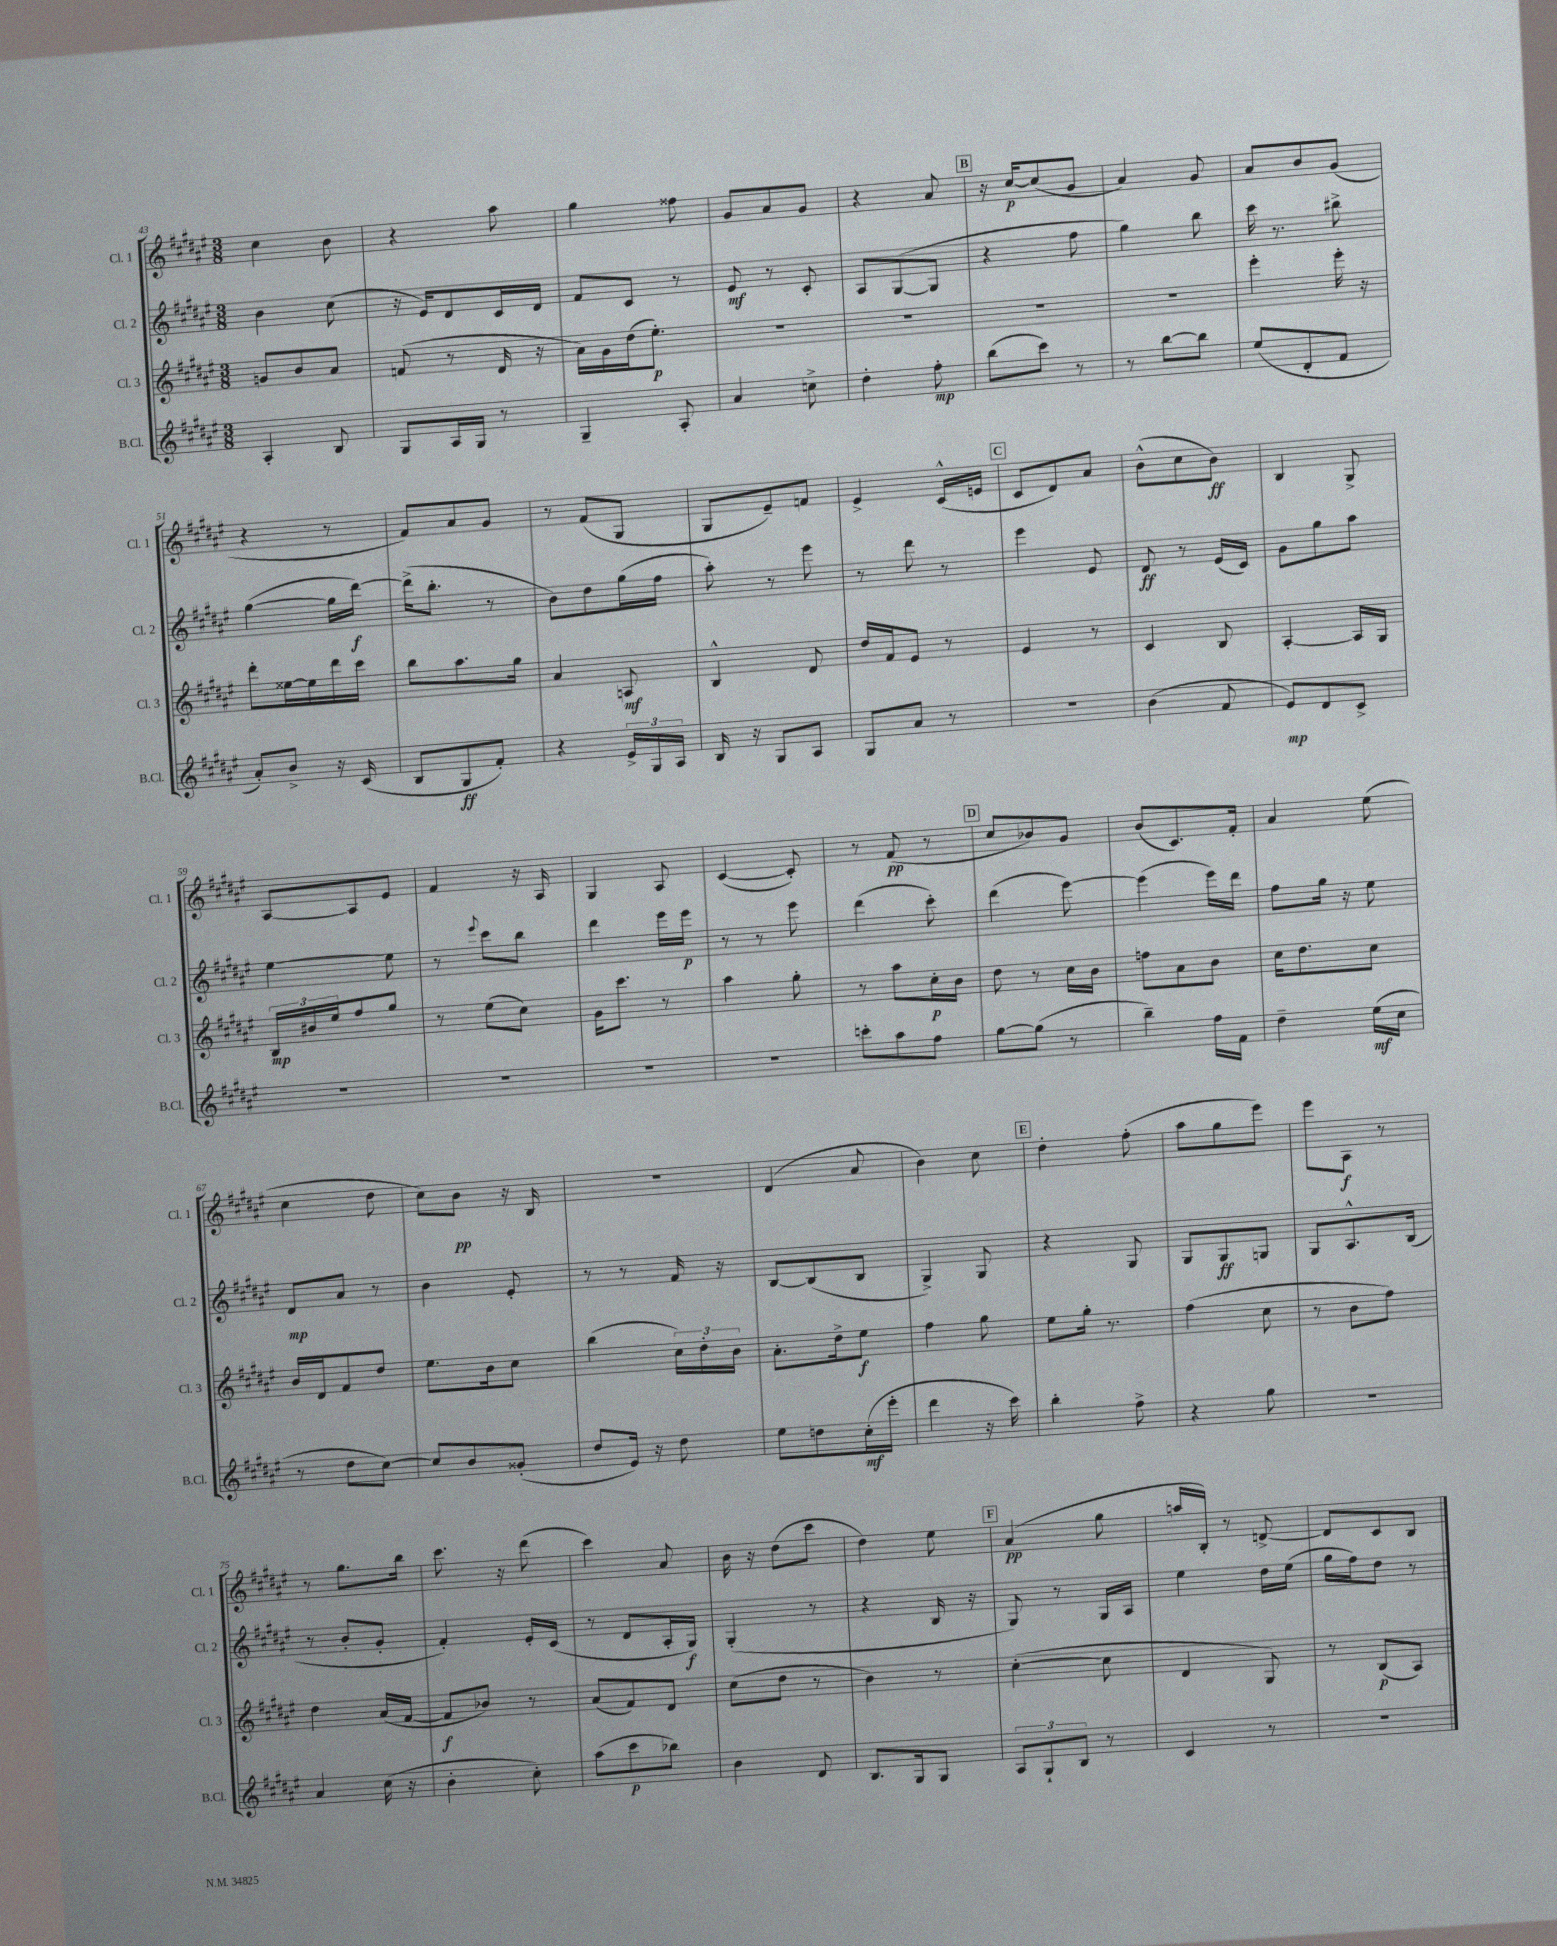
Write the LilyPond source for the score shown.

<<
\new StaffGroup <<
\new Staff = "s0" \with { instrumentName = "Cl. 1" shortInstrumentName = "Cl. 1" } {
    \clef treble \key fis \major \numericTimeSignature \time 3/8
    cis''4 b'8 |
    r4 ais''8 |
    gis''4 fisis''8 |
    gis'8 ais'8 gis'8 |
    r4 ais'8 |
    \mark \markup { \box "B" } r16 cis''16~\p cis''8( gis'8 |
    ais'4) gis'8 |
    ais'8 b'8 gis'8( |
    r4 r8 |
    fis'8) ais'8 gis'8 |
    r8 fis'8( gis8 |
    gis8 eis'8--) f'8 |
    eis'4-> cis'16-^( e'16 |
    \mark \markup { \box "C" } cis'8 dis'8) ais'8 |
    b'8-^( cis''8 b'8\ff) |
    b4 gis8-> |
    ais8~ ais8 eis'8 |
    fis'4 r16 ais16 |
    gis4 ais8 |
    cis'4~( cis'8-.) |
    r8 fis'8\pp( r8 |
    \mark \markup { \box "D" } cis''8 bes'8) gis'8 |
    b'8( cis'8.) fis'16-. |
    ais'4 eis''8( |
    cis''4 dis''8 |
    cis''8) b'8\pp r16 b16 |
    R4. |
    dis'4( ais'8 |
    b'4) cis''8 |
    \mark \markup { \box "E" } dis''4-. fis''8-.( |
    ais''8 gis''8 eis'''8) |
    eis'''8 ais8\f r8 |
    r8 gis''8. b''16 |
    cis'''8. r16 dis'''8( |
    cis'''4) ais'8 |
    b'16 r16 dis''8( cis'''8 |
    dis''4) eis''8 |
    \mark \markup { \box "F" } ais'4\pp( gis''8 |
    a''16 b16-.) r8 d'8~-> |
    d'8 cis'8 b8 \bar "|." |
}
\new Staff = "s1" \with { instrumentName = "Cl. 2" shortInstrumentName = "Cl. 2" } {
    \clef treble \key fis \major \numericTimeSignature \time 3/8
    b'4 cis''8( |
    r16 eis'16) dis'8 cis'16 dis'16 |
    fis'8 cis'8 r8 |
    eis'8\mf r8 cis'8-. |
    ais8 gis8~( gis8 |
    \mark \markup { \box "B" } r4 fis''8 |
    gis''4) b''8 |
    cis'''16 r8. bis''8-> |
    gis''4~( gis''16 dis'''16~\f) |
    dis'''16->( b''8.-. r8 |
    b'8) dis''8 gis''16( fis''16 |
    ais''8-.) r8 eis'''8 |
    r8 dis'''8 r8 |
    \mark \markup { \box "C" } eis'''4 eis'8 |
    dis'8\ff r8 eis'16( cis'16) |
    gis'8 gis''8 ais''8 |
    eis''4~ eis''8 |
    r8 \appoggiatura { eis'''8 } cis'''8 b''8 |
    dis'''4 eis'''16 eis'''16\p |
    r8 r8 eis'''8 |
    dis'''4( cis'''8-.) |
    \mark \markup { \box "D" } dis'''4( eis'''8~) |
    eis'''4( eis'''16) dis'''16 |
    fis''8 gis''16 r16 eis''8 |
    dis'8\mp ais'8 r8 |
    b'4 eis'8-. |
    r8 r8 fis'16 r16 |
    b8~ b8( b8 |
    gis4->) gis8 |
    \mark \markup { \box "E" } r4 gis8 |
    gis8 gis8\ff g8 |
    gis8 ais8.-^ b16( |
    r8 b'8-. gis'8-. |
    fis'4-.) eis'16-. cis'16( |
    r8 dis'8 ais16-. gis16\f) |
    gis4-.( r8 |
    r4 b16 r16 |
    \mark \markup { \box "F" } gis8) r8 gis16 ais16 |
    eis''4 dis''16 eis''16( |
    gis''16 fis''16) dis''8 r8 \bar "|." |
}
\new Staff = "s2" \with { instrumentName = "Cl. 3" shortInstrumentName = "Cl. 3" } {
    \clef treble \key fis \major \numericTimeSignature \time 3/8
    g'8 b'8 ais'8 |
    f'8( r8 dis'16 r16 |
    ais'16) gis'16 dis''16( eis''8.-.\p) |
    R4. |
    R4. |
    \mark \markup { \box "B" } R4. |
    R4. |
    eis'''4-. eis'''16-. r16 |
    dis'''8-. eisis''16~ eisis''16 dis'''16 cis'''16 |
    b''8 ais''8. gis''16 |
    ais'4 a8\mf |
    b4-^ dis'8 |
    dis''16 fis'16 eis'8 r8 |
    \mark \markup { \box "C" } eis'4 r8 |
    cis'4 b8 |
    ais4~-. ais16 gis16 |
    \tuplet 3/2 { b16\mp bis'16 eis''16 } fis''8 gis''8 |
    r8 eis''8( cis''8) |
    gis'16 cis'''8. r8 |
    ais''4 gis''8-. |
    r8 ais''8 cis''16-.\p b'16 |
    \mark \markup { \box "D" } dis''8 r8 cis''16 b'16 |
    f''8 ais'8 b'8 |
    cis''16 dis''8. cis''8 |
    b'16 dis'16 fis'8 dis''8 |
    eis''8. b'16 cis''8 |
    b''4( \tuplet 3/2 { cis''16) dis''16-. b'16 } |
    ais'8.-. dis''16-> eis''8\f |
    fis''4 gis''8 |
    \mark \markup { \box "E" } eis''8 gis''16-. r8. |
    fis''4( cis''8 |
    r8 b'8 fis''8) |
    dis''4 ais'16( fis'16~ |
    fis'8\f bes'8) r8 |
    ais'8( fis'8) dis'8 |
    cis''8( dis''8 r8 |
    b'4) r8 |
    \mark \markup { \box "F" } cis''4~-.( cis''8 |
    dis'4 gis8) |
    r8 b8\p( ais8) \bar "|." |
}
\new Staff = "s3" \with { instrumentName = "B.Cl." shortInstrumentName = "B.Cl." } {
    \clef treble \key fis \major \numericTimeSignature \time 3/8
    ais4-. b8 |
    gis8 ais16 gis16 r8 |
    gis4-- ais8-. |
    ais'4 c''8-> |
    dis''4-. fis''8-.\mp |
    \mark \markup { \box "B" } b''8( cis'''8) r8 |
    r8 b''8~ b''8 |
    eis''8( dis'8-. fis'8 |
    ais'8-.) b'8-> r16 cis'16( |
    b8 gis8\ff fis'8-.) |
    r4 \tuplet 3/2 { eis'16-> gis16 ais16 } |
    b16 r16 gis8 ais8 |
    gis8 ais'8 r8 |
    \mark \markup { \box "C" } R4. |
    b'4( fis'8 |
    eis'8\mp) dis'8 cis'8-> |
    R4. |
    R4. |
    R4. |
    R4. |
    c'''8-. ais''8 fis''8 |
    \mark \markup { \box "D" } gis''8~ gis''8( r8 |
    b''4--) fis''16 fis'16 |
    dis''4-- eis''16\mf( cis''16 |
    r8 dis''8 cis''8~) |
    cis''8 b'8 gisis'8-.( |
    dis''8 eis'16) r16 dis''8 |
    eis''8 d''8 cis''16-.\mf( eis'''16-. |
    dis'''4 r16 cis'''16) |
    \mark \markup { \box "E" } b''4-. fis''8-> |
    r4 gis''8 |
    R4. |
    ais'4 cis''16( r16 |
    b'4-. cis''8-.) |
    ais''8( cis'''8\p bes''8) |
    b'4 dis'8 |
    b8. gis16 gis8 |
    \mark \markup { \box "F" } \tuplet 3/2 { ais8 gis8-! b8 } r8 |
    cis'4 r8 |
    R4. \bar "|." |
}
>>
>>
\layout { \context { \Score currentBarNumber = #43 } }
